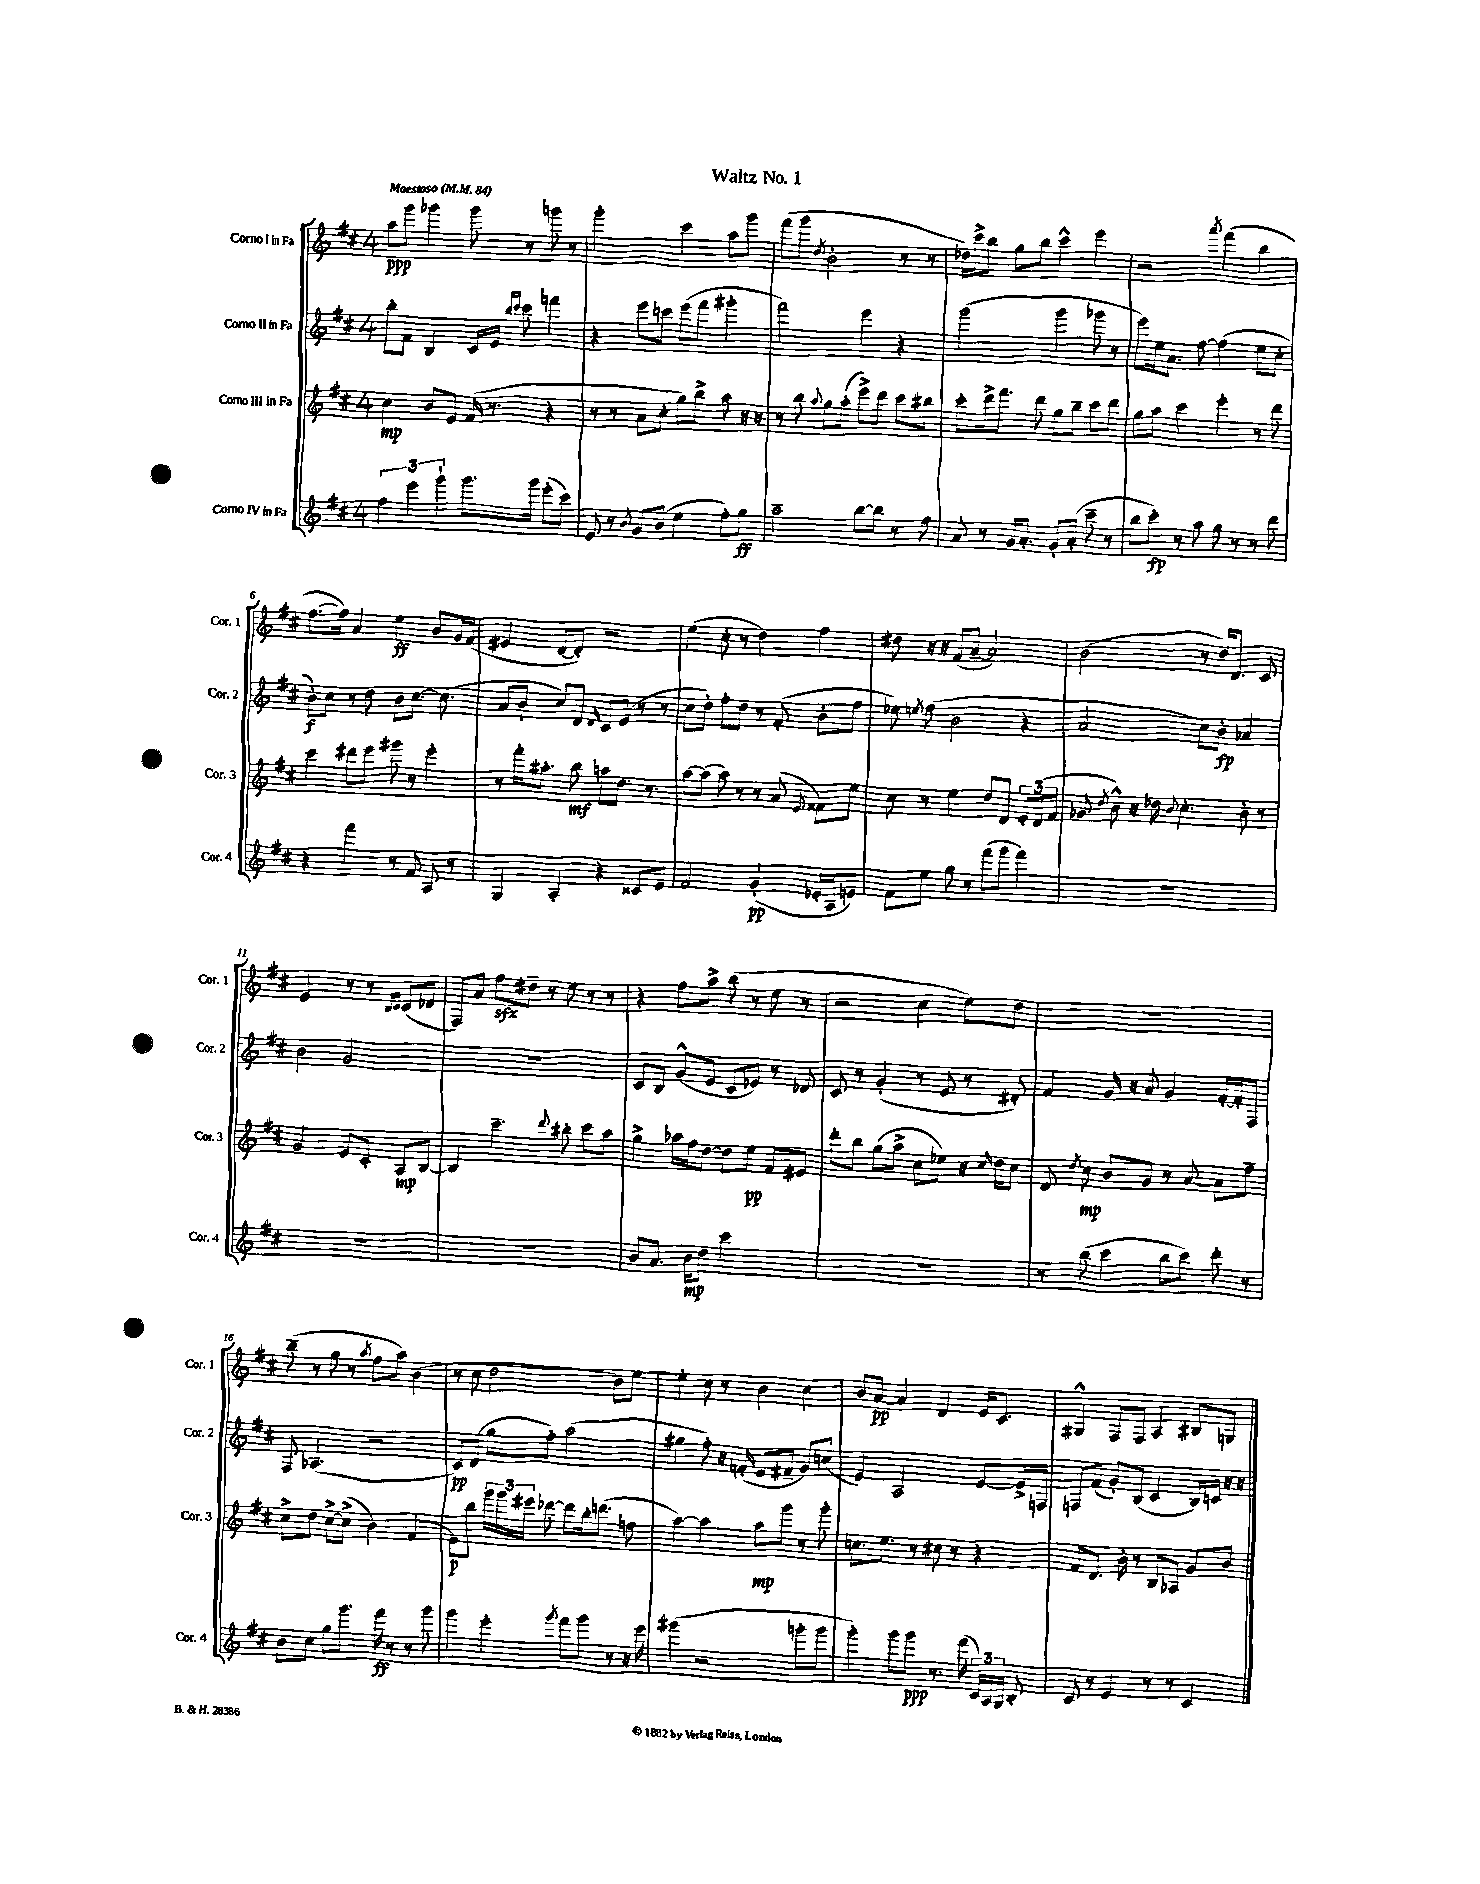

**kern	**dynam	**kern	**dynam	**kern	**dynam	**kern	**dynam
*part4	*part4	*part3	*part3	*part2	*part2	*part1	*part1
*staff4	*staff4	*staff3	*staff3	*staff2	*staff2	*staff1	*staff1
*I"Corno IV in Fa	*	*I"Corno III in Fa	*	*I"Corno II in Fa	*	*I"Corno I in Fa	*
*I'Cor. 4	*	*I'Cor. 3	*	*I'Cor. 2	*	*I'Cor. 1	*
*clefG2	*	*clefG2	*	*clefG2	*	*clefG2	*
*k[f#c#]	*	*k[f#c#]	*	*k[f#c#]	*	*k[f#c#]	*
*M4/4	*	*M4/4	*	*M4/4	*	*M4/4	*
*MM84	*	*MM84	*	*MM84	*	*MM84	*
=1	=1	=1	=1	=1	=1	=1	=1
!	!	!	!	!	!	!LO:TX:a:B:t=Maestoso	!
6ff#\	.	4cc#\	mp	8bb'\L	.	8aa\L	ppp
.	.	.	.	8f#\J	.	8ggg\J	.
6eee\	.	.	.	.	.	.	.
.	.	8b/L	.	4B/	.	4ggg-X\	.
6ggg`\	.	.	.	.	.	.	.
.	.	8e/J	.	.	.	.	.
8.ggg\L	.	(16f#/	.	16c#/LL	.	8ggg-\	.
.	.	8.r	.	16e/JJ	.	.	.
.	.	.	.	16qqbb/LL	.	.	.
.	.	.	.	16qqccc#/JJ	.	.	.
.	.	.	.	8ccc#\	.	8r	.
16ggg\Jk	.	.	.	.	.	.	.
(8eee'\L	.	4r	.	4fffn\	.	8gggn\	.
8ccc#\J)	.	.	.	.	.	8r	.
=2	=2	=2	=2	=2	=2	=2	=2
8e/	.	8r	.	4r	.	2ggg'\	.
8r	.	8r	.	.	.	.	.
8qb/	.	.	.	.	.	.	.
8g/L	.	8a\L	.	8eee\L	.	.	.
(8b/J	.	8cc#'\J	.	8cccn\J	.	.	.
4ee\	.	8gg\L)	.	(8eee\L	.	4ccc#\	.
.	.	8bb^\J	.	8fff#\J	.	.	.
8ff#'\L)	.	8aa\	.	4ggg#X'\	.	8aa\L	.
8gg\J	ff	16r	.	.	.	8ggg\J	.
.	.	16r	.	.	.	.	.
=3	=3	=3	=3	=3	=3	=3	=3
2aa~\	.	8r	.	2fff#\)	.	(8fff#\L	.
.	.	8bb\	.	.	.	8ggg\J	.
.	.	8qqaa/	.	.	.	8qdd/	.
.	.	8gg\L	.	.	.	2b'\	.
.	.	(8aa'\J	.	.	.	.	.
[8bb\L	.	8eee^\L)	.	4eee\	.	.	.
8bb\J]	.	8ddd\J	.	.	.	.	.
8r	.	8ccc#\L	.	4r	.	8r	.
8ff#\	.	8bb#X\J	.	.	.	8r	.
=4	=4	=4	=4	=4	=4	=4	=4
8a/	.	8ccc#'\L	.	(2ggg\	.	16dd-X\LL)	.
.	.	.	.	.	.	16ccc#^\J	.
8r	.	16ddd^\k	.	.	.	8bb\J	.
.	.	8.fff#\J	.	.	.	.	.
16g/KL	.	.	.	.	.	8gg\L	.
8.a'/J	.	.	.	.	.	.	.
.	.	8ddd\	.	.	.	8bb\J	.
8g'/L	.	8gg\L	.	4ggg\	.	4ccc#^^\	.
(8a'/J	.	8bb~\J	.	.	.	.	.
8ccc#~\	.	8ccc#\L	.	8ggg-X\	.	4eee\	.
8r	.	8ddd\J	.	8r	.	.	.
=5	=5	=5	=5	=5	=5	=5	=5
8bb\L	.	8gg\L	.	8eee\L)	.	2r	.
8ccc#'\J)	fp	8aa\J	.	16ee\k	.	.	.
.	.	.	.	8.a\J	.	.	.
8r	.	4ccc#\	.	.	.	.	.
8aa\	.	.	.	[8ff#\	.	.	.
.	.	.	.	.	.	8qaaa/	.
8gg\	.	4eee'\	.	(4ff#\]	.	(4fff#\	.
8r	.	.	.	.	.	.	.
8r	.	8r	.	8ee\L	.	4bb\	.
8ddd\	.	8ddd\	.	8cc#'\J	.	.	.
!!LO:LB:g=z
=6	=6	=6	=6	=6	=6	=6	=6
4r	.	4ccc#\	.	8b'\L)	f	[8.ff#\L	.
.	.	.	.	8cc#\J	.	.	.
.	.	.	.	.	.	16ff#\Jk])	.
4fff#\	.	8ddd#X\L	.	8r	.	4a/	.
.	.	8eee\J	.	8dd\	.	.	.
8r	.	8ggg#X\	.	8b\L	.	4ee\	ff
8f#/	.	8r	.	[8.cc#\J	.	.	.
8A/	.	4eee'\	.	.	.	8b/L	.
.	.	.	.	(8.cc#\]	.	.	.
8r	.	.	.	.	.	16g/L	.
.	.	.	.	.	.	(16f#/JJ	.
=7	=7	=7	=7	=7	=7	=7	=7
4G/	.	8r	.	8a/L	.	4e#X/	.
.	.	16fff#'\KL	.	8b`/J	.	.	.
.	.	8.aa#X'\J	.	.	.	.	.
4A'/	.	.	.	8cc#/L)	.	[8d/L	.
.	.	8bb\	mf	8d/J	.	8d'/J])	.
.	.	.	.	16qqd/	.	.	.
4r	.	8aan\L	.	8c#/L	.	2r	.
.	.	8.dd\J	.	(8e/J	.	.	.
8c##X/L	.	.	.	8r	.	.	.
.	.	8.r	.	.	.	.	.
8e/J	.	.	.	8r	.	.	.
=8	=8	=8	=8	=8	=8	=8	=8
2f#/	.	[8aa\L	.	8cc#\L	.	(4ee\	.
.	.	(8aa\J]	.	8dd'\J)	.	.	.
.	.	8aa\)	.	8ff#'\L	.	8cc#'\	.
.	.	8r	.	8dd\J	.	8r	.
(4g'/	pp	8r	.	8r	.	4dd\)	.
.	.	(8a/	.	(8f#'/	.	.	.
.	.	8qe/	.	.	.	.	.
16e-X'/LL	.	8f##X\L)	.	8b'\L	.	4ff#\	.
16A/J	.	.	.	.	.	.	.
8en/J)	.	8ee\J	.	8ff#\J	.	.	.
=9	=9	=9	=9	=9	=9	=9	=9
8f#\L	.	8cc#\	.	8ee-X\)	.	8dd#X\	.
.	.	.	.	8qeen/	.	.	.
8ee\J	.	8r	.	(8ff#\	.	16r	.
.	.	.	.	.	.	16r	.
8gg\	.	4ee\	.	2b\	.	(8f#/L	.
8r	.	.	.	.	.	[8a~/J	.
(8fff#\L	.	8dd/L	.	.	.	2a/])	.
8ggg\J	.	8d/J	.	.	.	.	.
4fff#\)	.	12e'/L	.	4r	.	.	.
.	.	(12d/	.	.	.	.	.
.	.	12f#/J	.	.	.	.	.
=10	=10	=10	=10	=10	=10	=10	=10
1r	.	8g-X/	.	2a/	.	(2b\	.
.	.	8qdd/	.	.	.	.	.
.	.	8b^^\)	.	.	.	.	.
.	.	16r	.	.	.	.	.
.	.	16dd-X\	.	.	.	.	.
.	.	8qqb/	.	.	.	.	.
.	.	4.cc#'\	.	.	.	.	.
.	.	.	.	8cc#\L)	.	8r	.
.	.	.	.	8b'\J	fp	16dd/KL)	.
.	.	.	.	.	.	8.d/J	.
.	.	8b'\	.	4a-X/	.	.	.
.	.	8r	.	.	.	8c#/	.
!!LO:LB:g=z
=11	=11	=11	=11	=11	=11	=11	=11
1r	.	2g/	.	2b\	.	2e/	.
.	.	8e/L	.	2g/	.	8r	.
.	.	8c#'/J	.	.	.	8r	.
.	.	.	.	.	.	16qqB/LL	.
.	.	.	.	.	.	16qqc#/JJ	.
.	.	8A/L	mp	.	.	(8c#/L	.
.	.	[8B/J	.	.	.	8d-X/J	.
=12	=12	=12	=12	=12	=12	=12	=12
1r	.	4B/]	.	1r	.	8F#/L)	.
.	.	.	.	.	.	8a/J	.
.	.	4.ccc#~\	.	.	.	8ff#zz\L	.
.	.	.	.	.	.	8dd#X~\J	.
.	.	.	.	.	.	8r	.
.	.	8qqddd/	.	.	.	.	.
.	.	8bb#X'\	.	.	.	8ee\	.
.	.	8ccc#\L	.	.	.	8r	.
.	.	8aa\J	.	.	.	8r	.
=13	=13	=13	=13	=13	=13	=13	=13
8b/L	.	4gg^\	.	8c#/L	.	4r	.
8.a/J	.	.	.	8B/J	.	.	.
.	.	16aa-X\LL	.	(8g^^/L	.	8ff#\L	.
16b\KL	mp	16ff#\J	.	.	.	.	.
8dd\J	.	[8dd\J	.	8e/J	.	8aa^\J	.
2ccc#\	.	8dd\L]	.	8c#/L	.	(8bb\	.
.	.	8ee\J	pp	8e-X/J)	.	8r	.
.	.	8f#/L	.	8r	.	8ee\	.
.	.	8e#X/J	.	8d-X/	.	8r	.
=14	=14	=14	=14	=14	=14	=14	=14
1r	.	8ddd'\L	.	8c#/	.	2r	.
.	.	8bb\J	.	8r	.	.	.
.	.	(8gg\L	.	(4g'/	.	.	.
.	.	8aa^\J	.	.	.	.	.
.	.	8cc#\L	.	8r	.	4cc#\	.
.	.	8ee-X\J)	.	8e/	.	.	.
.	.	16r	.	8r	.	8ee\L)	.
.	.	16qqcc#/	.	.	.	.	.
.	.	16dd\KL	.	.	.	.	.
.	.	8cc#\J	.	8d#X'/)	.	8dd\J	.
=15	=15	=15	=15	=15	=15	=15	=15
8r	.	8d/	.	4f#/	.	1r	.
.	.	8qdd/	.	.	.	.	.
(8bb\	.	8cc#\	mp	.	.	.	.
4ccc#\	.	8b/L	.	16g/	.	.	.
.	.	.	.	16r	.	.	.
.	.	8g/J	.	8a/	.	.	.
8bb\L	.	8r	.	4g/	.	.	.
8ccc#\J)	.	[8a/	.	.	.	.	.
8ddd'\	.	8a\L]	.	[16f#'/LL	.	.	.
.	.	.	.	16f#'/J]	.	.	.
8r	.	8ff#~\J	.	8F#/J	.	.	.
!!LO:LB:g=z
=16	=16	=16	=16	=16	=16	=16	=16
8b\L	.	8cc#^\L	.	8F#/	.	(8bb~\	.
8cc#\J	.	8dd\J	.	(4.A-X/	.	8r	.
8gg\L	.	[8cc#^\L	.	.	.	8gg\	.
8.ggg\J	.	(8cc#^\J]	.	.	.	8r	.
.	.	.	.	.	.	8qaa/	.
.	.	4b\)	.	2r	.	8ff#\L	.
16fff#\	ff	.	.	.	.	.	.
8r	.	.	.	.	.	8aa\J)	.
8r	.	(4f#/	.	.	.	(4b\	.
8ggg\	.	.	.	.	.	.	.
=17	=17	=17	=17	=17	=17	=17	=17
4ggg\	.	8e\L)	p	8c#/L)	pp	8r	.
.	.	8bb\J	.	(8d/J	.	8cc#\	.
4eee'\	.	24ggg\LL	.	8gg\L	.	2dd\	.
.	.	24ggg\	.	.	.	.	.
.	.	24eee#X\JJ	.	.	.	.	.
.	.	[8ddd-X\	.	8ff#'\J)	.	.	.
8qggg/	.	.	.	.	.	.	.
8fff#\L	.	8ddd-\L]	.	(2aa\	.	.	.
8ggg\J	.	16bb'\k	.	.	.	.	.
.	.	(8.dddn\J	.	.	.	.	.
8r	.	.	.	.	.	8b\L)	.
16r	.	8ffn\	.	.	.	[8ee\J	.
16eee\	.	.	.	.	.	.	.
=18	=18	=18	=18	=18	=18	=18	=18
(4ggg#X\	.	[4aa\)	.	4gg#X\	.	4ee'\]	.
2r	.	4aa\]	.	8ff#'\)	.	8cc#\	.
.	.	.	.	16r	.	8r	.
.	.	.	.	(16fn'/	.	.	.
.	.	8aa\L	mp	8e/L	.	4b\	.
.	.	8ggg\J	.	8f#X~/J	.	.	.
8gggn'\L	.	8r	.	8g/L)	.	4cc#\	.
8ggg\J	.	8ggg'\	.	(8ccn/J	.	.	.
=19	=19	=19	=19	=19	=19	=19	=19
4ggg'\)	.	8.ccn\L	.	4e/)	.	8b/L	.
.	.	.	.	.	.	[8a/J	pp
.	.	8.ee\J	.	.	.	.	.
8ggg\L	.	.	.	2A/	.	4a/]	.
8ggg\J	ppp	8r	.	.	.	.	.
8.r	.	8cc#X\	.	.	.	4d/	.
.	.	8r	.	.	.	.	.
(16fff#\	.	.	.	.	.	.	.
24c#/LL)	.	4r	.	[8e/L	.	16e/KL	.
24A/	.	.	.	.	.	.	.
.	.	.	.	.	.	8.c#/J	.
24G/JJ	.	.	.	.	.	.	.
8B'/	.	.	.	16e^/L]	.	.	.
.	.	.	.	16Fn/JJ	.	.	.
=20	=20	=20	=20	=20	=20	=20	=20
8c#/	.	8f#/L	.	8Fn/L	.	4G#X^^/	.
8r	.	8.d/J	.	(8f#/J	.	.	.
4e/	.	.	.	8g'/L)	.	8F#/L	.
.	.	16b'\	.	.	.	.	.
.	.	8r	.	(8B/J	.	8F#/J	.
8r	.	8B/L	.	4c#/	.	4A/	.
8r	.	8A-X/J	.	.	.	.	.
4c#/	.	8g/L	.	16B/LL)	.	8B#X/L	.
.	.	.	.	16cn/JJ	.	.	.
.	.	8b/J	.	16r	.	8Gn/J	.
.	.	.	.	16r	.	.	.
==	==	==	==	==	==	==	==
*-	*-	*-	*-	*-	*-	*-	*-
